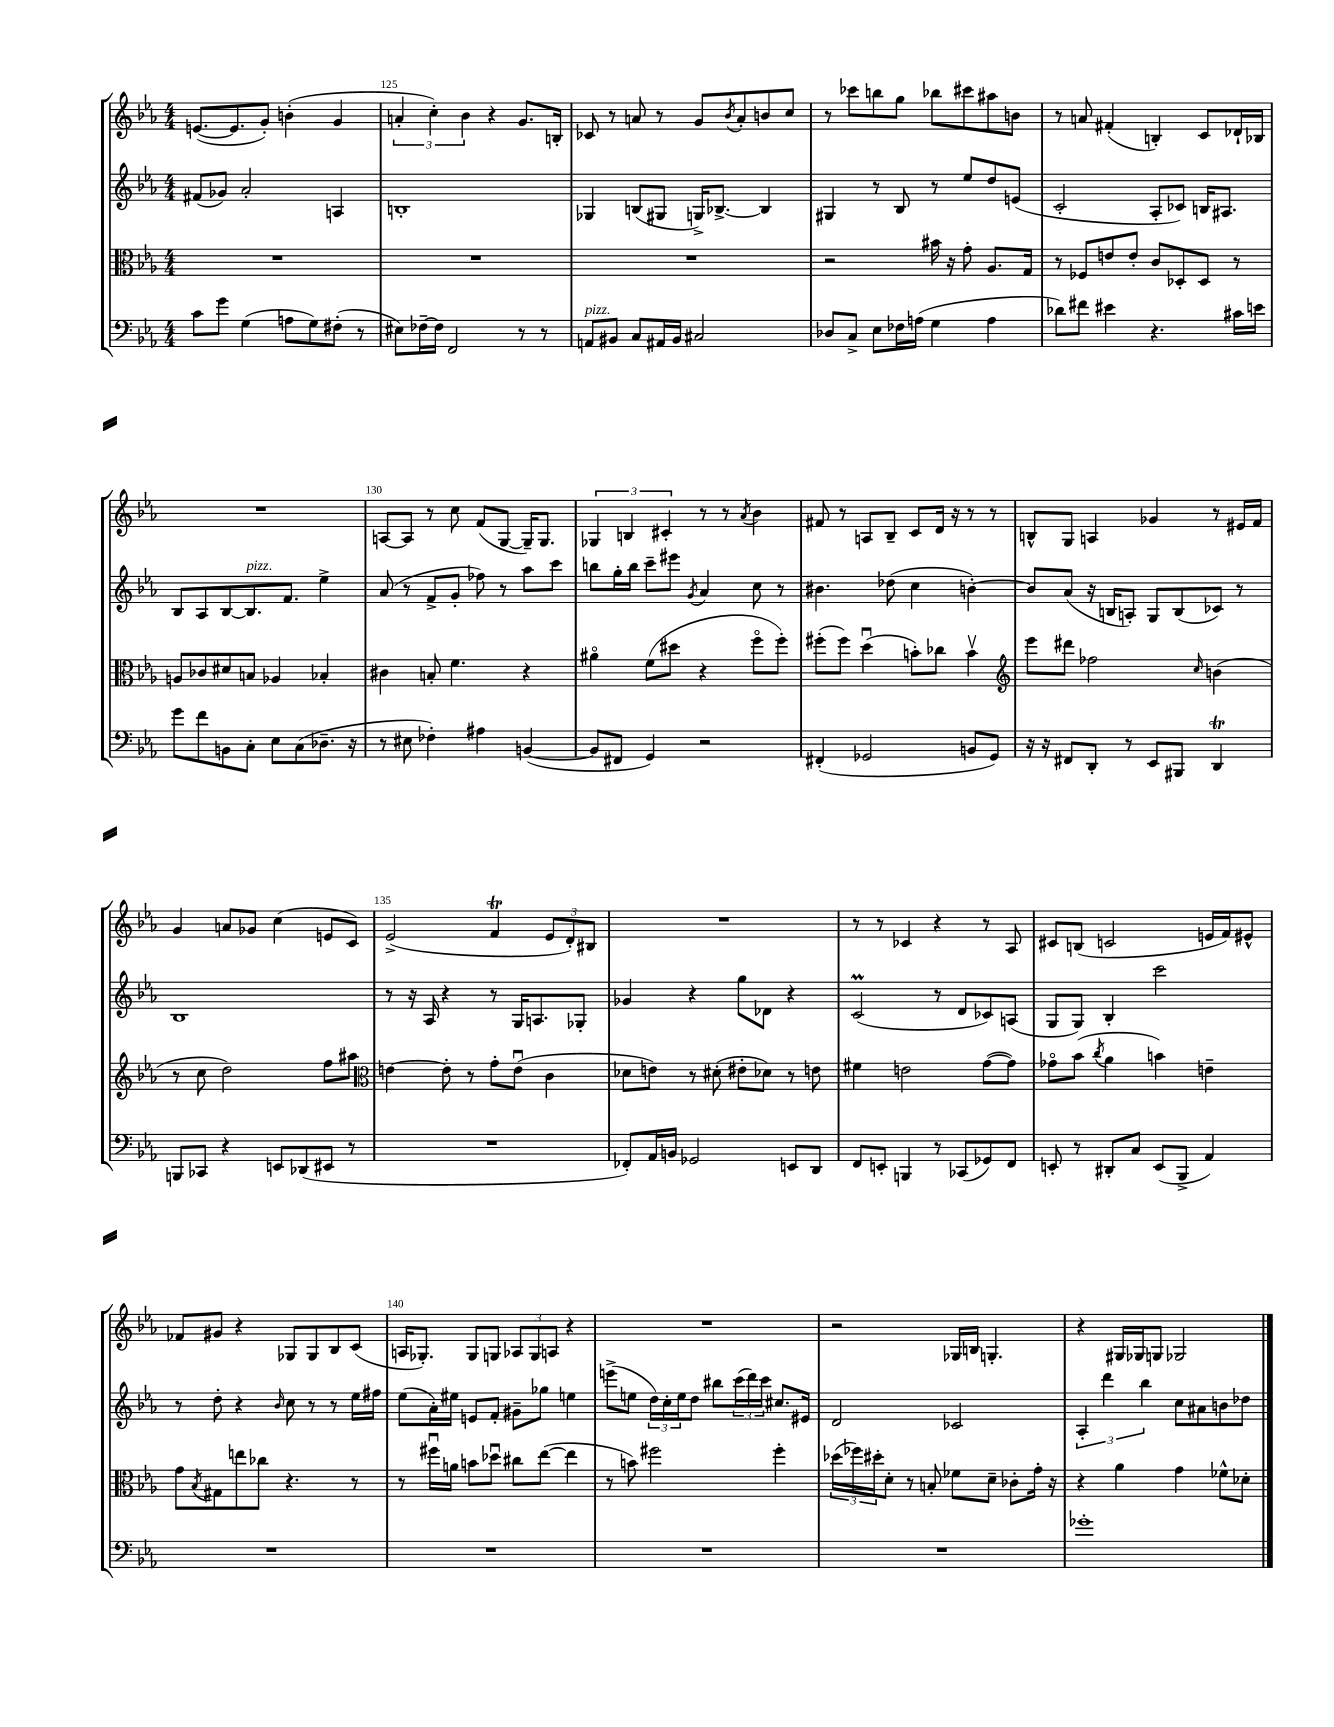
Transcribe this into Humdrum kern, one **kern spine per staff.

**kern	**kern	**kern	**kern
*staff4	*staff3	*staff2	*staff1
*clefF4	*clefC3	*clefG2	*clefG2
*k[b-e-a-]	*k[b-e-a-]	*k[b-e-a-]	*k[b-e-a-]
*M4/4	*M4/4	*M4/4	*M4/4
8c	1r	(8f#	([8.e
8g	.	8g-)	.
.	.	.	8.e]
(4G	.	2a-'	.
.	.	.	8g')
8A	.	.	(4b'
8G)	.	.	.
(8F#'	.	4A	4g
8r	.	.	.
=	=	=	=
8E#)	1r	1B'	6a'
[16F-~	.	.	.
.	.	.	6cc')
16F-]	.	.	.
2FF	.	.	.
.	.	.	6b-
.	.	.	4r
8r	.	.	8.g
8r	.	.	.
.	.	.	16B'
=	=	=	=
8AA	1r	4G-	8c-
8BB#	.	.	8r
8C	.	(8B	8a
16AA#	.	8G#	8r
16BB#	.	.	.
2C#	.	16G^)	8g
.	.	[8.B-^	.
.	.	.	8qb-
.	.	.	8a'
.	.	4B-]	8b
.	.	.	8cc
=	=	=	=
8D-	2r	4G#	8r
8C^	.	.	8ccc-
8E-	.	8r	8bb
16F-	.	8B-	8gg
(16A	.	.	.
4G	16b#	8r	8bb-
.	16r	.	.
.	8g'	8ee-	8ccc#
4A	8.A-	8dd	8aa#
.	.	(8e	8b
.	16G	.	.
=	=	=	=
8d-)	8r	2c'	8r
8f#	8F-	.	8a
4e#	8e	.	(4f#'
.	8e'	.	.
4.r	8c	8A-'	4B')
.	8D-'	8c-)	.
.	8D-	16B	8c
.	.	8.A#	.
16c#	8r	.	16d-`
16e	.	.	16B-
=	=	=	=
8g	8A	8B-	1r
8f	8c-	8A-	.
8BB	8d#	[8B-	.
8C'	8B	8.B-]	.
8E-	4A-	.	.
.	.	8.f	.
(8C	.	.	.
8.D-~	4B-'	4ee-^	.
16r	.	.	.
=	=	=	=
8r	4c#	(8a-	[8A
8E#	.	8r	8A]
4F-')	8B'	8f^	8r
.	4.f	8g'	8cc
4A#	.	8ff-)	(8f
.	.	8r	[8G
([4BB	4r	8aa-	16G~])
.	.	.	8.G
.	.	8ccc	.
=	=	=	=
8BB]	4a#o	8bb	6G-
8FF#	.	16gg'	.
.	.	.	6B
.	.	16bb	.
4GG)	(8f	8ccc~	.
.	.	.	6c#'
.	8dd#	8eee#	.
.	.	8qg	.
2r	4r	4a-	8r
.	.	.	8r
.	.	.	8qa-
.	8ffo	8cc	4b-
.	8ff')	8r	.
=	=	=	=
(4FF#'	(8ff#'	4.b#	8f#
.	8ff#)	.	8r
2GG-	(4ddu	.	8A
.	.	(8dd-	8B-~
.	8b')	4cc	8c
.	8cc-	.	16d
.	.	.	16r
8BB	4bv	[4b')	8r
8GG-)	.	.	8r
=	=	=	=
*	*clefG2	*	*
16r	8eee-	8b]	8B^^
16r	.	.	.
8FF#	8ddd#	(8a-	8G
8DD'	2ff-	16r	4A
.	.	16B	.
8r	.	8A')	.
8EE-	.	8G	4g-
8BBB#	.	(8B	.
.	16qqcc	.	.
4DD	(4b	8c-)	8r
.	.	8r	16e#
.	.	.	16f
=	=	=	=
8BBB	8r	1B-	4g
8CC-	8cc	.	.
4r	2dd)	.	8a
.	.	.	8g-
8EE	.	.	(4cc
(8DD-	.	.	.
8EE#	8ff	.	8e
8r	8aa#	.	8c)
=	=	=	=
*	*clefC3	*	*
1r	[4e	8r	(2e-^
.	.	16r	.
.	.	16A-	.
.	8e']	4r	.
.	8r	.	.
.	8g'	8r	4f
.	(8eu	16G	.
.	.	8.A	.
.	4c	.	12e-
.	.	.	12d')
.	.	8G-'	.
.	.	.	12B#
=	=	=	=
8FF-')	8d-	4g-	1r
16AA-	8e)	.	.
16BB	.	.	.
2GG-	8r	4r	.
.	(8d#'	.	.
.	8e#'	8gg	.
.	8d-)	8d-	.
8EE	8r	4r	.
8DD	8e	.	.
=	=	=	=
8FF	4f#	(2c	8r
8EE'	.	.	8r
4BBB	2e	.	4c-
8r	.	8r	4r
(8CC-	.	8d	.
8GG-)	([8g	8c-)	8r
8FF	8g])	(8A	8A-
=	=	=	=
8EE'	8g-o	8G	8c#
8r	(8b-	8G)	(8B
.	8qcc	.	.
8DD#'	4a-	4B-'	2c
8C	.	.	.
(8EE	4b)	2ccc	.
8BBB-^	.	.	.
4AA-)	4e~	.	16e
.	.	.	16f)
.	.	.	8e#^^
=	=	=	=
1r	8g	8r	8f-
.	8qB-	.	.
.	8G#	8dd'	8g#
.	8ee	4r	4r
.	8cc-	.	.
.	.	16qqb-	.
.	4.r	8cc	8G-
.	.	8r	8G-
.	.	8r	8B-
.	8r	16ee-	(8c
.	.	16ff#	.
=	=	=	=
1r	8r	(8ee-	16A
.	.	.	8.G-')
.	16ff#u	16a-')	.
.	16a	16ee#	.
.	8b	8e	8G-
.	8dd-u	8f'	8G
.	8cc#	8g#~	12A-
.	.	.	12G
.	([8ee-	8gg-	.
.	.	.	12A
.	4ee-]	4ee	4r
=	=	=	=
1r	8r	(8eee^	1r
.	8b)	8ee	.
.	2ff#	24dd)	.
.	.	24cc'	.
.	.	24ee	.
.	.	8dd	.
.	.	8bb#	.
.	.	(24ccc	.
.	.	24ddd)	.
.	.	24ccc	.
.	4ff#'	8.cc#	.
.	.	16e#	.
=	=	=	=
1r	(24dd-	2d	2r
.	24ff-)	.	.
.	24dd#'	.	.
.	8d'	.	.
.	8r	.	.
.	8B'	.	.
.	8f-	2c-	16G-
.	.	.	16B
.	8d~	.	4.G'
.	8c-'	.	.
.	16g'	.	.
.	16r	.	.
=	=	=	=
1g-'	4r	6A-'	4r
.	.	6ddd	.
.	4a-	.	16G#
.	.	.	16G-
.	.	6bb-	.
.	.	.	8G
.	4g	8cc	2G-
.	.	8a#	.
.	8f-^^	8b	.
.	8d-'	8dd-	.
==	==	==	==
*-	*-	*-	*-
